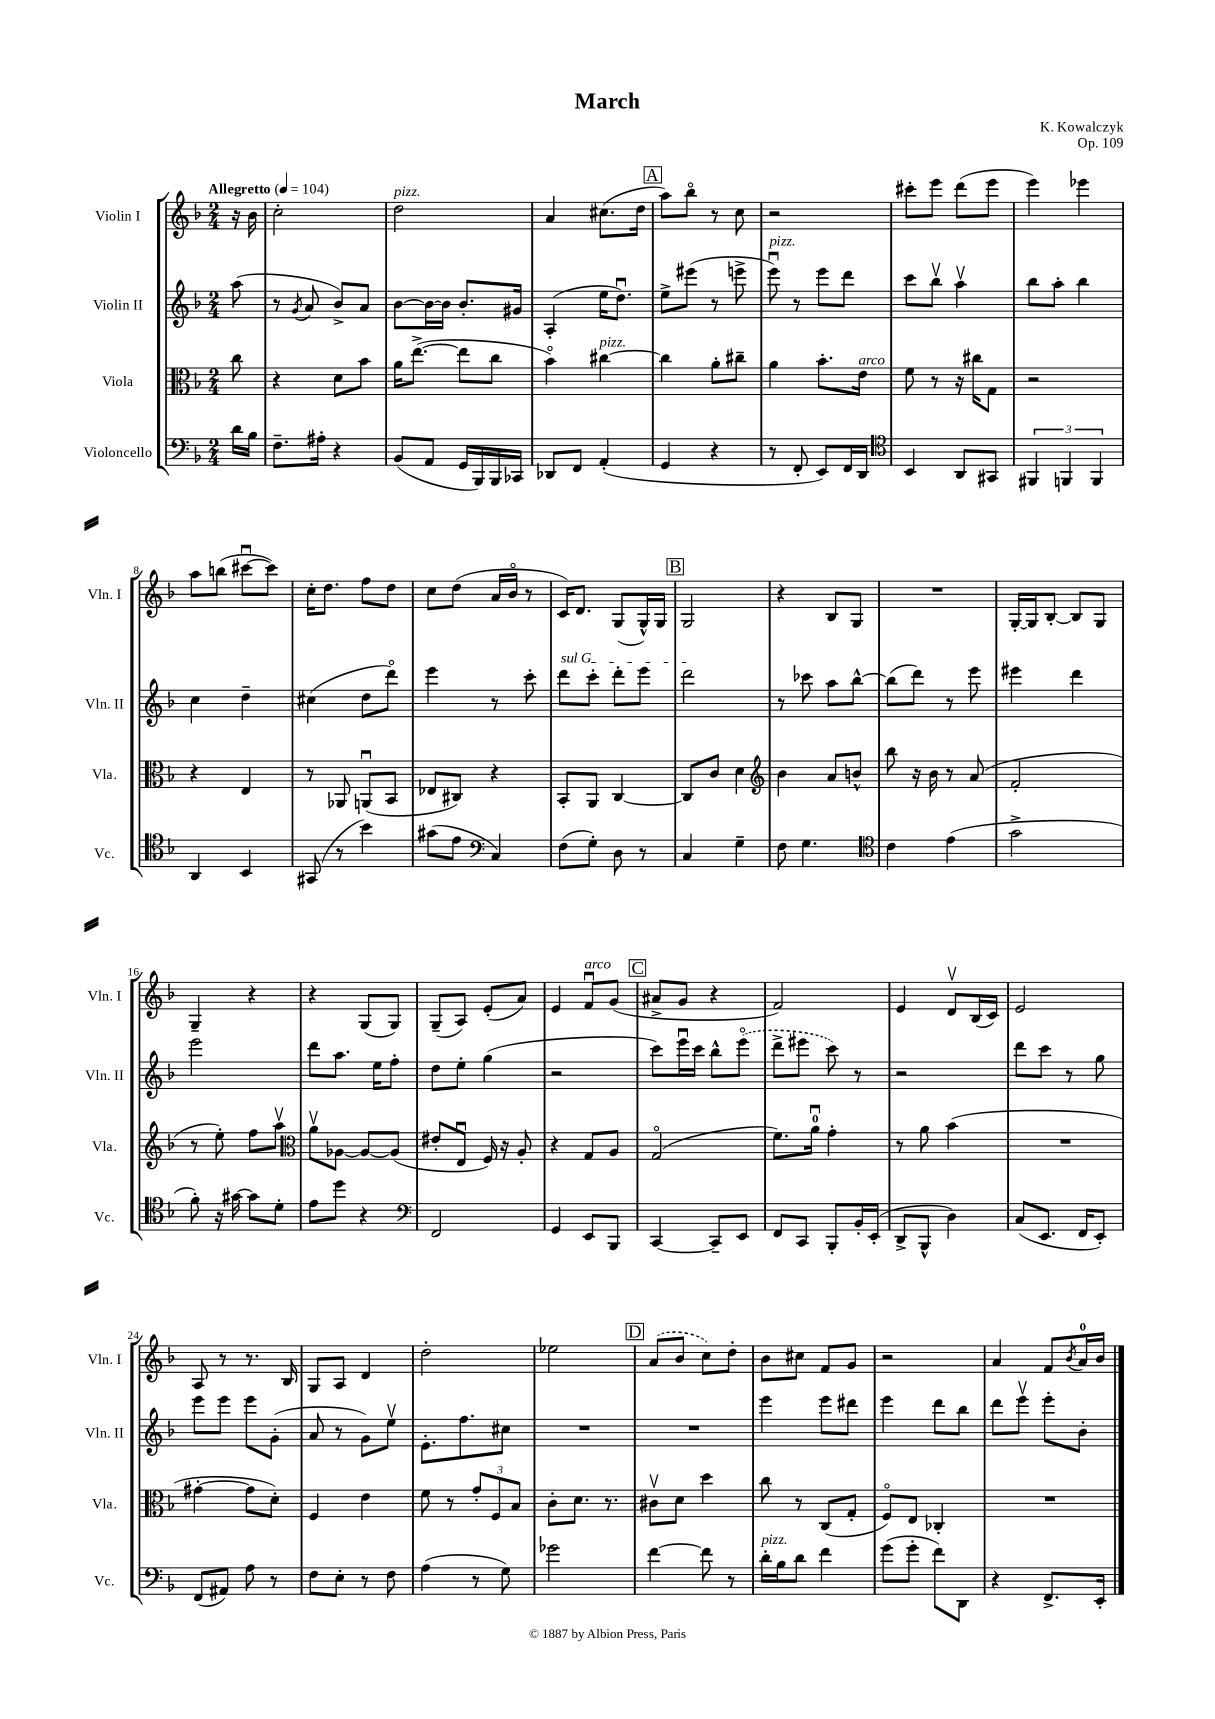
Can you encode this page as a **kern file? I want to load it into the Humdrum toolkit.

**kern	**kern	**kern	**kern
*staff4	*staff3	*staff2	*staff1
*clefF4	*clefC3	*clefG2	*clefG2
*k[b-]	*k[b-]	*k[b-]	*k[b-]
*M2/4	*M2/4	*M2/4	*M2/4
*MM104	*MM104	*MM104	*MM104
16d\LL	8cc\	(8aa\	16r
16B-\JJ	.	.	16b-\
=	=	=	=
8.F~\L	4r	8r	2cc'\
.	.	8qg/	.
.	.	8a/	.
16A#'\Jk	.	.	.
4r	8d\L	8b-^/L)	.
.	8b-\J	8a/J	.
=	=	=	=
(8BB-/L	16a\LK	[8b-\L	2dd\
.	([8.ee^\J	.	.
8AA/J	.	16b-\_L	.
.	.	16b-\]JJ	.
16GG/LL	8ee\]L	8.b-'/L	.
16BBB-/)	.	.	.
16BBB-/	8cc\J	.	.
16CC-/JJ	.	16g#/Jk	.
=	=	=	=
8DD-/L	4b-o\)	(4A'/	4a/
8FF/J	.	.	.
(4AA'/	[4cc#\	16ee\LK	(8.cc#\L
.	.	8.ddu\J)	.
.	.	.	16dd\Jk
=	=	=	=
4GG/	4cc#\]	8ee^\L	8aa\L)
.	.	(8eee#\J	8bb-o\J
4r	8a'\L	8r	8r
.	8cc#~\J	8eee^\	8cc\
=	=	=	=
8r	4a\	8eeeu\)	2r
8FF'/	.	8r	.
8EE/L)	8.b-'\L	8eee\L	.
16FF/L	.	8ddd\J	.
16DD/JJ	16e\Jk	.	.
=	=	=	=
*clefC4	*	*	*
4BB-/	8f\	8ccc\L	8ccc#'\L
.	8r	8bb-v\J	8eee\J
8AA/L	16r	4aav\	(8ddd\L
.	16cc#\LK	.	.
8GG#/J	8G\J	.	8eee\J
=	=	=	=
6FF#/	2r	8bb-\L	4eee\)
.	.	8aa'\J	.
6FF/	.	.	.
.	.	4bb-\	4eee-\
6FF/	.	.	.
=	=	=	=
4AA/	4r	4cc\	8aa\L
.	.	.	(8bb\J
4BB-/	4E/	4dd~\	[8ccc#u\L
.	.	.	8ccc#\]J)
=	=	=	=
(8GG#/	8r	(4cc#\	16cc'\LK
.	.	.	8.dd\J
8r	8AA-/	.	.
4b-\)	(8AAu/L	8dd\L	8ff\L
.	8BB-/J	8dddo\J)	8dd\J
=	=	=	=
(8g#\L	8E-/L	4eee\	8cc\L
8e\J	8C#/J)	.	(8dd\J
*clefF4	*	*	*
4C/)	4r	8r	16a/LL
.	.	.	16b-o/JJ
.	.	8ccc'\	8r
=	=	=	=
(8F\L	8BB-'/L	8ddd\L	16c/LK)
.	.	.	8.d/J
8G'\J)	8AA/J	8ccc'\J	.
8D\	[4C/	8ddd'\L	(8G/L
8r	.	8eee\J	16G^^/L)
.	.	.	16G/JJ
=	=	=	=
4C/	8C/]L	2ddd\	2G/
.	8c/J	.	.
4G~\	4d\	.	.
=	=	=	=
*	*clefG2	*	*
8F\	4b-\	8r	4r
4.G\	.	8ccc-\	.
.	8a/L	8aa\L	8B-/L
.	8b^^/J	[8bb-^^\J	8G/J
=	=	=	=
*clefC4	*	*	*
4c\	8bb-\	(8bb-\]L	2r
.	16r	8ddd\J)	.
.	16b-\	.	.
(4e\	8r	8r	.
.	(8a/	8eee\	.
=	=	=	=
2g^\	2f'/	4eee#\	[16G'/LL
.	.	.	16G/]J
.	.	.	[8B-'/J
.	.	4ddd\	8B-/]L
.	.	.	8G/J
=	=	=	=
8f'\)	8r	2eee\	4G~/
16r	8ee'\)	.	.
[16g#\	.	.	.
8g#\]L	8ff\L	.	4r
8d'\J	8aav\J	.	.
=	=	=	=
*	*clefC3	*	*
8e\L	8av\L	8ddd\L	4r
8dd\J	[8A-\J	8.aa\J	.
4r	8A-/_L	.	(8G/L
.	.	16ee\LK	.
.	(8A-/]J	8ff'\J	8G/J)
=	=	=	=
*clefF4	*	*	*
2FF/	8e#'/L	8dd\L	(8G~/L
.	8Eu/J	8ee'\J	8A/J)
.	16F/)	(4gg\	(8e'/L
.	16r	.	.
.	8A'/	.	8a/J)
=	=	=	=
4GG/	4r	2r	4e/
8EE/L	8G/L	.	8fu/L
8BBB-/J	8A/J	.	(8g/J
=	=	=	=
[4CC/	(2Go/	8ccc\L)	8a#^/L
.	.	16eeeu\L	8g/J
.	.	16ccc\JJ	.
8CC~/]L	.	8bb-^^\L	4r
8EE/J	.	(8eeeo\J	.
=	=	=	=
8FF/L	8.f\L)	8ddd^\L	2f/)
8CC/J	.	8eee#\J	.
.	16au\Jk	.	.
8BBB-'/L	4g'\	8ccc\)	.
16BB-'/L	.	8r	.
(16EE'/JJ	.	.	.
=	=	=	=
8DD^/L	8r	2r	4e/
8BBB-^^/J	8a\	.	.
4D\)	(4b-\	.	8dv/L
.	.	.	(16B-/L
.	.	.	16c/JJ)
=	=	=	=
(8C/L	2r	8ddd\L	2e/
8.EE/J	.	8ccc\J	.
.	.	8r	.
16FF/LK	.	.	.
8EE'/J)	.	8gg\	.
=	=	=	=
(8FF/L	[4g#'\	8eee\L	8A/
8AA#/J)	.	8eee\J	8r
8A\	8g#\]L	8eee\L	8.r
8r	8d'\J)	(8g'\J	.
.	.	.	16B-/
=	=	=	=
8F\L	4F/	8a/	8G/L
8E'\J	.	8r	8A/J
8r	4e\	8g\L)	4d/
8F\	.	8eev\J	.
=	=	=	=
(4A\	8f\	8.e'\L	2dd'\
.	8r	.	.
.	.	8.ff\	.
8r	12g'/L	.	.
.	12F/	.	.
8G\)	.	8cc#\J	.
.	12B-/J	.	.
=	=	=	=
2g-\	8c'\L	2r	2ee-\
.	8.d\J	.	.
.	8.r	.	.
=	=	=	=
[4f\	8c#v\L	2r	(8a/L
.	8d\J	.	8b-/J
8f\]	4dd\	.	8cc\L)
8r	.	.	8dd'\J
=	=	=	=
16d'\LL	8cc\	4eee\	8b-\L
16B-\J	.	.	.
8d\J	8r	.	8cc#\J
4f\	(8C/L	8eee\L	8f/L
.	8G'/J	8ddd#\J	8g/J
=	=	=	=
(8g\L	8Fo/L)	4eee\	2r
8g'\J	8E/J	.	.
8f\L)	4C-'/	8ddd\L	.
8DD\J	.	8bb-\J	.
=	=	=	=
4r	2r	8ddd\L	4a/
.	.	8eeev\J	.
8.FF^/L	.	8eee'\L	8f/L
.	.	.	8qb-/
.	.	8b-'\J	16a/L
16EE'/Jk	.	.	16b-/JJ
==	==	==	==
*-	*-	*-	*-
